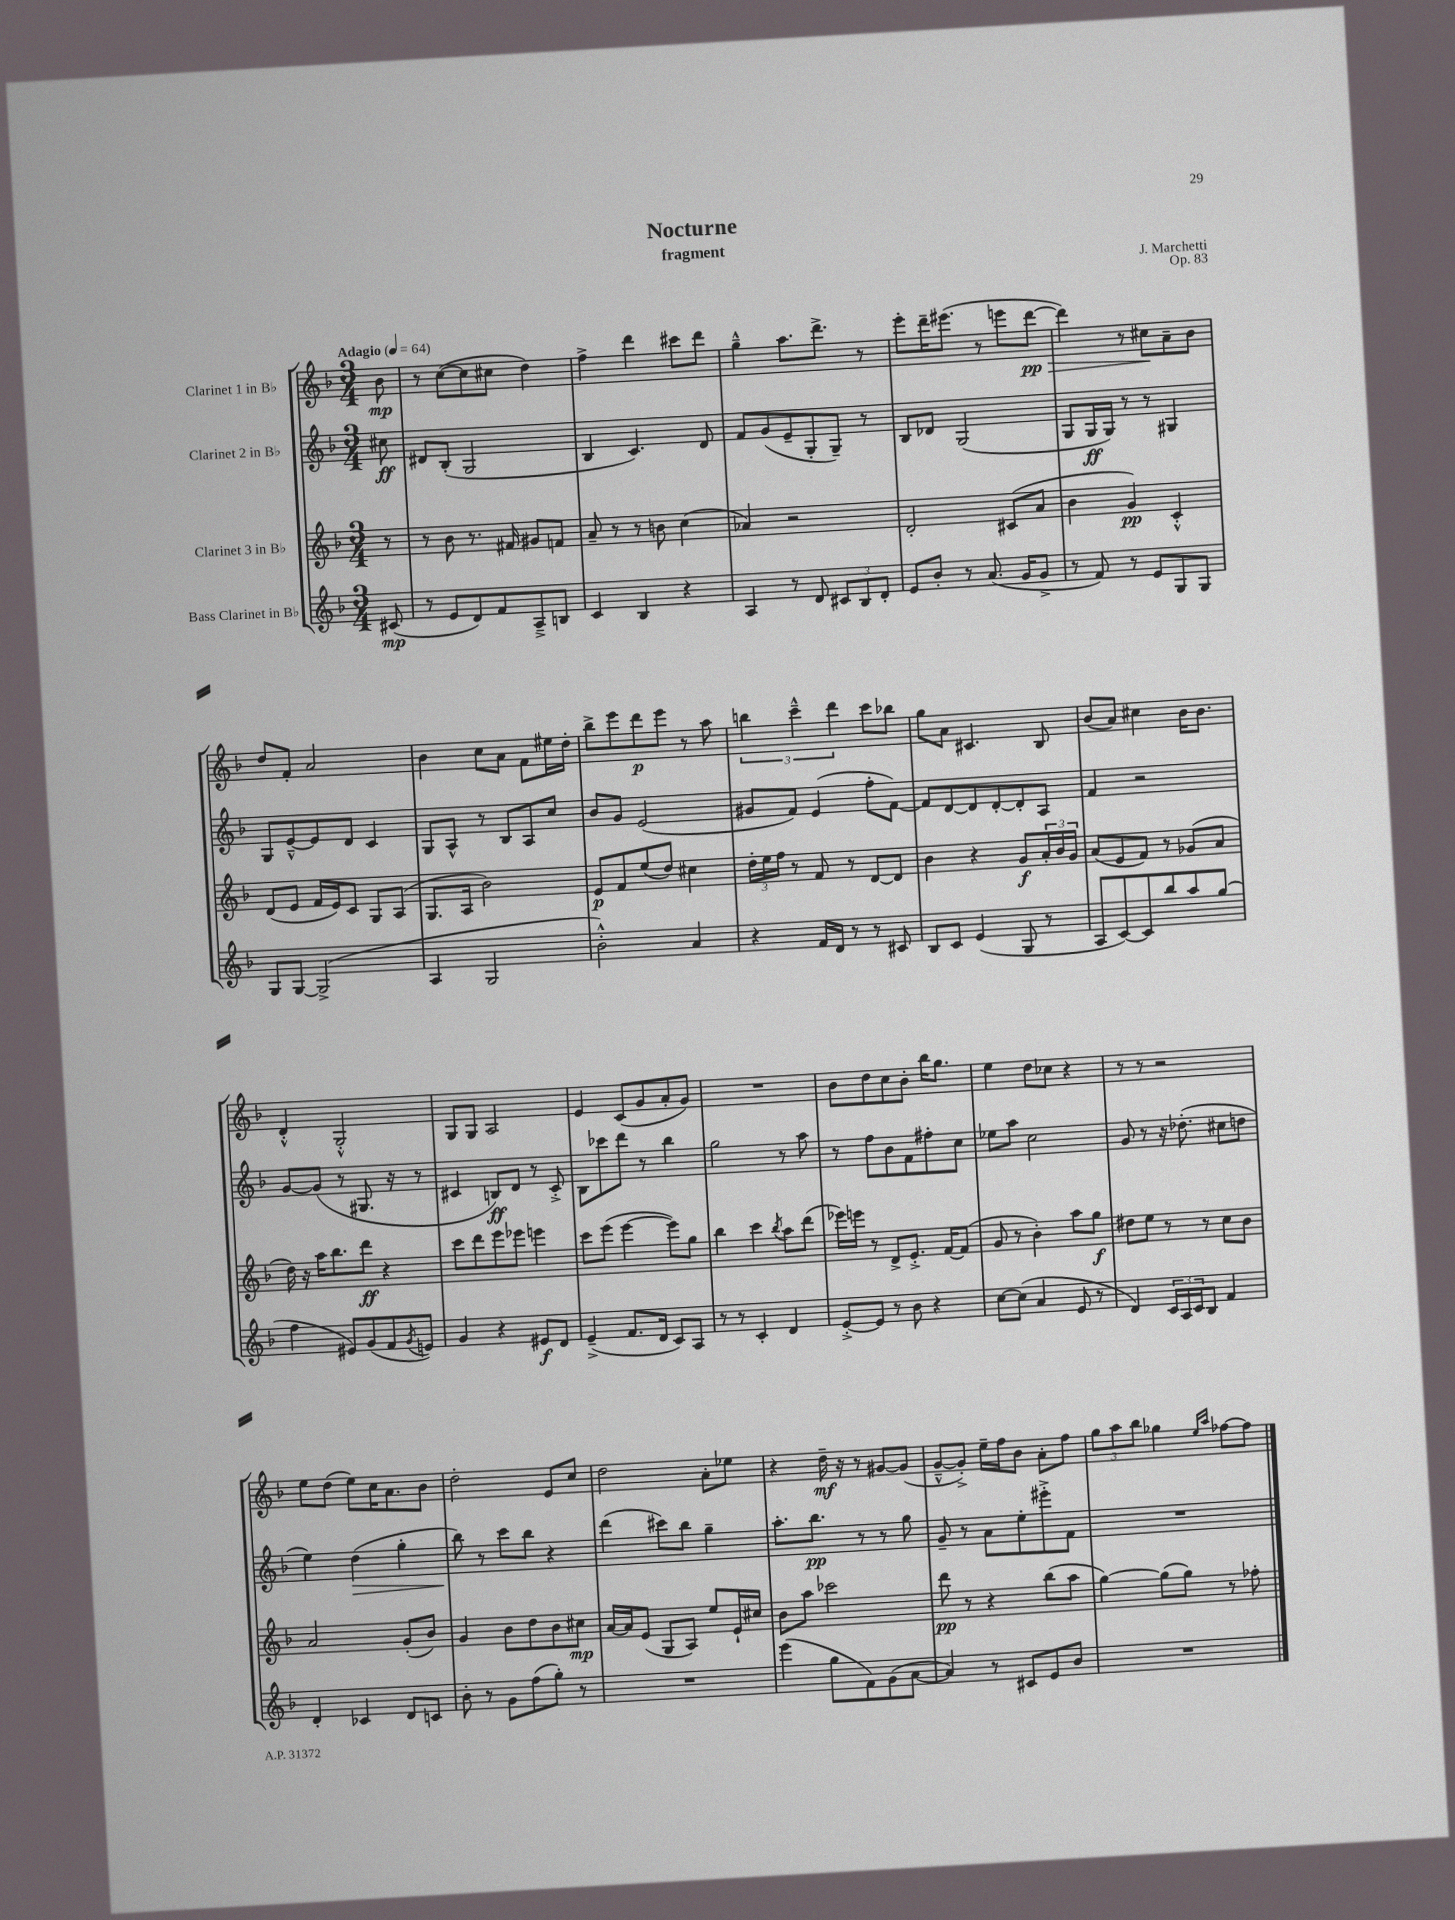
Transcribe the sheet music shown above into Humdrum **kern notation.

**kern	**kern	**kern	**kern
*staff4	*staff3	*staff2	*staff1
*clefG2	*clefG2	*clefG2	*clefG2
*k[b-]	*k[b-]	*k[b-]	*k[b-]
*M3/4	*M3/4	*M3/4	*M3/4
*MM64	*MM64	*MM64	*MM64
(8c#	8r	8cc#	8b-
=	=	=	=
8r	8r	8d#	8r
8e	8b-	(8B-'	([8cc
8d)	8.r	2G	8cc]
8f	.	.	8cc#
.	16f#	.	.
8A~^	8g#	.	4dd)
8B	8f	.	.
=	=	=	=
4c	8a~	4B-	4ff^
.	8r	.	.
4B-	8r	4.c)	4ddd
.	8b	.	.
4r	(4cc	.	8ccc#
.	.	8d	8ddd
=	=	=	=
4A	4a-)	8f	4gg~^^
.	.	(8g	.
8r	2r	8e~	8.aa
8d	.	8G'	.
.	.	.	8.ddd^
12c#	.	8G~)	.
12B-	.	.	.
.	.	8r	8r
12d'	.	.	.
=	=	=	=
8e	2d'	8B-	8eee'
8b-'	.	8d-	16ddd~
.	.	.	(8.eee#
8r	.	(2G	.
(8.a	.	.	8r
.	(8c#	.	8eee
16g	.	.	.
8g^	8a	.	[8ddd
=	=	=	=
8r	4b-	8G	4ddd])
8f)	.	16G	.
.	.	16G)	.
8r	4g)	8r	8r
8e	.	8r	8cc#
8G	4c'^^	4G#	8a~
8G	.	.	8b-
=	=	=	=
8G	(8d	8G	8dd
[8G	8e	[8e~^^	8f'
(2G^]	16f	8e]	2a
.	16e)	.	.
.	8c	8d	.
.	8G	4c	.
.	(8A	.	.
=	=	=	=
4A	8.G	8G	4b-
.	.	8A^^	.
.	16A	.	.
2G	2b-)	8r	8cc
.	.	8B-	8a
.	.	8A	8f
.	.	8cc	16ee#
.	.	.	16dd'
=	=	=	=
2b-'^^)	8e	8b-	8bb-^
.	8f	8g	8eee
.	(8ee	(2e	8ddd
.	8dd)	.	8eee
4a	4cc#	.	8r
.	.	.	8aa
=	=	=	=
4r	24dd'	8g#	6bb
.	24ee	.	.
.	24ff	.	.
.	8r	8f)	.
.	.	.	6ccc~^^
16f	8f	(4e	.
16d	.	.	.
.	.	.	6ddd
8r	8r	.	.
8r	[8d	8ff'	8ccc
8c#	8d]	[8f)	8bb-
=	=	=	=
8B-	4b-	8f]	8gg
8c	.	[8d	8a
(4e	4r	8d]	4.c#
.	.	[8d'	.
8G	8g	8d']	.
8r	24a'	8A	8B-
.	24b-	.	.
.	24g	.	.
=	=	=	=
8A	(8a	4f	(8b-
[8c)	8e	.	8a)
8c]	8f)	2r	4cc#
8bb-	8r	.	.
8aa	(8g-	.	16b-
.	.	.	8.b-
(8gg	8a	.	.
=	=	=	=
4ff	16dd)	[8g	4d'^^
.	16r	.	.
.	16aa	(8g]	.
.	8.bb-	.	.
8e#)	.	8r	2G'^^
(8g	8ddd	8.G#	.
8f	4r	.	.
.	.	16r	.
8qg	.	.	.
8e)	.	8r	.
=	=	=	=
4g	8ccc	4c#	8G
.	8ddd	.	8G
4r	8eee	8B)	2A
.	8eee-	8d	.
8e#	4eee	8r	.
8d	.	8c#'^	.
=	=	=	=
(4e~^	8ccc	8B-	4e
.	(8eee	8ccc-	.
8.f	[4eee	8ddd	(8c
.	.	8r	8g
16d	.	.	.
8c)	8eee])	4bb-	8a'
8A	8gg	.	8g)
=	=	=	=
8r	4bb-	2gg	2.r
8r	.	.	.
4c'	4ccc	.	.
.	8qbb-	.	.
4d	8aa	8r	.
.	(8ddd	8aa	.
=	=	=	=
[8e'^	16eee-)	8r	8b-
.	16eee	.	.
8e]	8r	8ff	8dd
8r	8d^	8b-	8cc
8b-	8.e'^	8f	8b-'
4r	.	8ff#'	16bb-
.	[16f	.	8.gg
.	(8f]	8cc	.
=	=	=	=
[8cc	8g	8ee-	4ee
(8cc]	8r	8aa	.
4a	4b-')	2cc	8dd
.	.	.	8cc-
8e	8aa	.	4r
8r	8gg	.	.
=	=	=	=
4d)	8dd#	8g	8r
.	8ee	8r	8r
24c	8r	16r	2r
24A	.	.	.
.	.	(8.dd-'	.
24c	.	.	.
8B-	8r	.	.
4f	8cc	8cc#	.
.	8b-	8dd	.
=	=	=	=
4d'	2a	4ee)	8ee
.	.	.	(8dd
4c-	.	(4dd	8ee)
.	.	.	16cc
.	.	.	8.a
8d	(8g'	4gg'	.
8c	8b-)	.	8b-
=	=	=	=
8b-'	4g	8bb-)	2dd'
8r	.	8r	.
8g	8b-	8ccc	.
(8ff	8dd	8bb-	.
8gg')	8b-	4r	8e
8r	8cc#	.	8cc
=	=	=	=
2.r	[16a	(4ddd	2dd
.	16a]	.	.
.	(8e	.	.
.	8G	8ccc#)	.
.	8A)	8bb-	.
.	8ee	4gg~	8a'
.	16e`	.	8ee-
.	16cc#	.	.
=	=	=	=
(4eee	8b-	8.aa'	4r
.	8aa	.	.
.	.	8.bb-	.
8gg	2ccc-	.	16dd~
.	.	.	16r
8f)	.	8r	8r
(8g	.	8r	[8g#
[8a	.	8gg	(8g#]
=	=	=	=
4a])	8ddd	8g~	[8g~^^
.	8r	8r	8g'^])
8r	4r	8a	16ee~
.	.	.	16ff
8c#	.	8ee'	8b-
8e	(8bb-	8eee#'^	8a'
8b-	8aa	8f	8ff
=	=	=	=
2.r	[4gg)	2.r	12gg
.	.	.	12aa
.	.	.	12bb-
.	(8gg]	.	4gg-
.	8gg)	.	.
.	.	.	16qqee
.	.	.	16qqaa
.	8r	.	[8ff-
.	8ff-'	.	8ff-]
==	==	==	==
*-	*-	*-	*-
